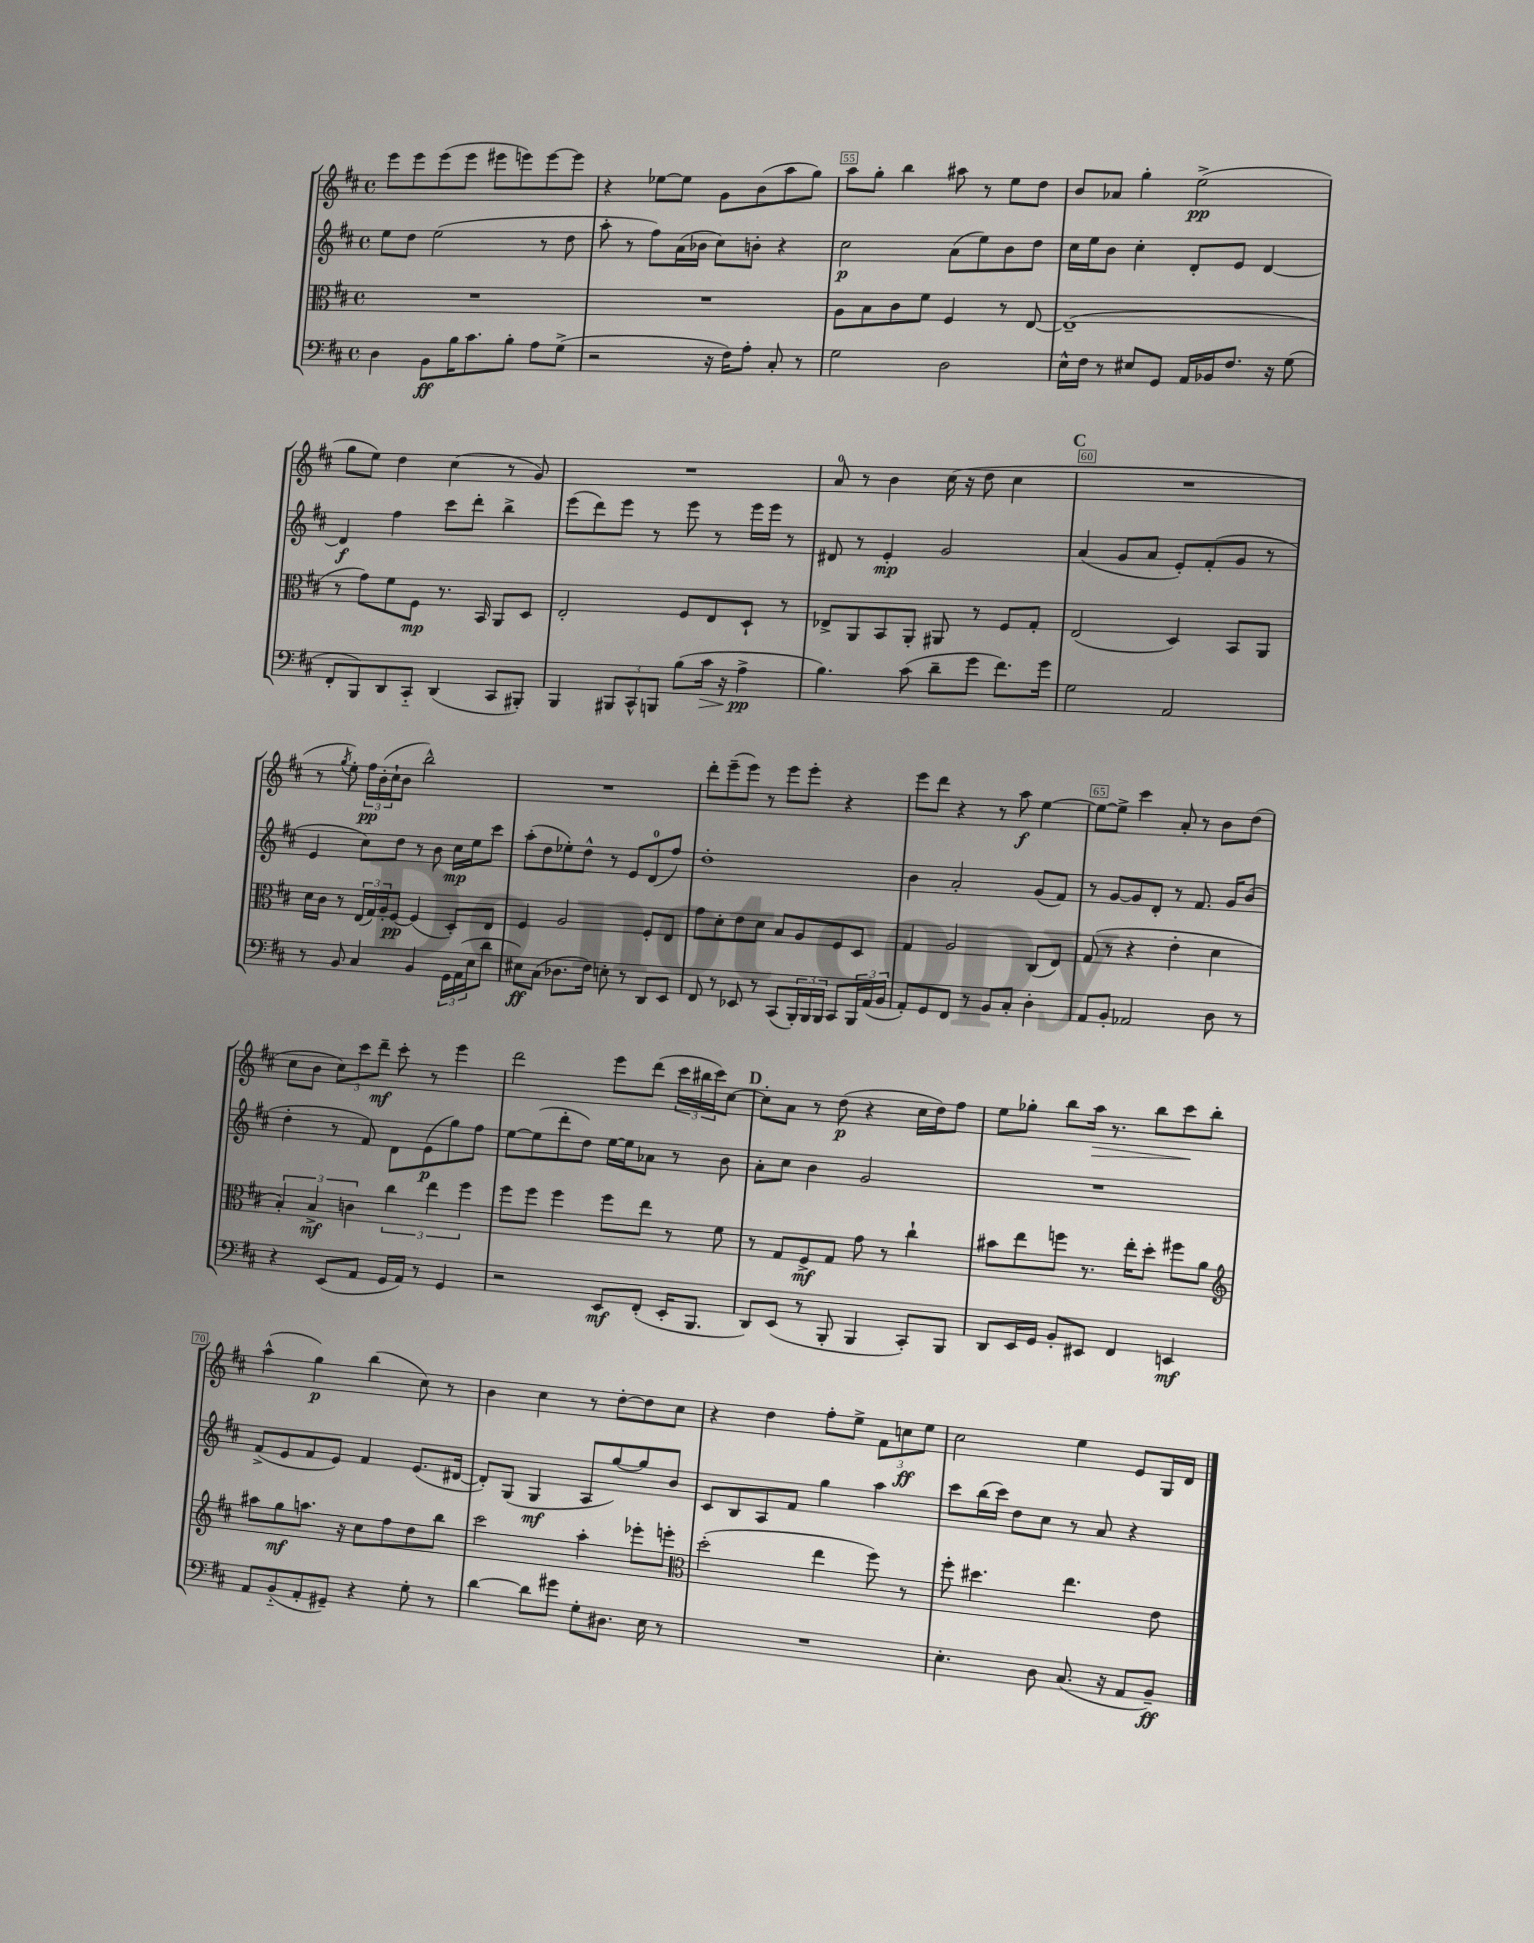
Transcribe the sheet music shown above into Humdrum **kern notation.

**kern	**dynam	**kern	**dynam	**kern	**dynam	**kern	**dynam
*part4	*part4	*part3	*part3	*part2	*part2	*part1	*part1
*staff4	*staff4	*staff3	*staff3	*staff2	*staff2	*staff1	*staff1
*clefF4	*	*clefC3	*	*clefG2	*	*clefG2	*
*k[f#c#]	*	*k[f#c#]	*	*k[f#c#]	*	*k[f#c#]	*
*M4/4	*	*M4/4	*	*M4/4	*	*M4/4	*
*met(c)	*	*met(c)	*	*met(c)	*	*met(c)	*
=53	=53	=53	=53	=53	=53	=53	=53
4D\	.	1r	.	8ee\L	.	8eee\L	.
.	.	.	.	8dd\J	.	8eee\	.
8BB\L	ff	.	.	(2ee\	.	(8eee\	.
16B\K	.	.	.	.	.	8eee\J	.
8.c#\	.	.	.	.	.	.	.
.	.	.	.	.	.	8eee#X\L	.
8B'\J	.	.	.	.	.	8eeen\)	.
8A\L	.	.	.	8r	.	[8eee\	.
(8G^\J	.	.	.	8dd\	.	8eee\J]	.
=54	=54	=54	=54	=54	=54	=54	=54
2r	.	1r	.	8aa'\	.	4r	.
.	.	.	.	8r	.	.	.
.	.	.	.	8ff#\L)	.	[8ee-X\L	.
.	.	.	.	(16a\L	.	8ee-\J]	.
.	.	.	.	16b-X\JJ	.	.	.
16r	.	.	.	8cc#\L)	.	8g\L	.
16F#\KL)	.	.	.	.	.	.	.
8A'\J	.	.	.	8bn'\J	.	(8b\	.
8C#'/	.	.	.	4r	.	8aa\	.
8r	.	.	.	.	.	8gg\J)	.
=55	=55	=55	=55	=55	=55	=55	=55
2G\	.	8A\L	.	2cc#\	p	8aa\L	.
.	.	8B\	.	.	.	8gg'\J	.
.	.	8c#\	.	.	.	4bb\	.
.	.	8f#\J	.	.	.	.	.
2D\	.	4F#/	.	(8a\L	.	8aa#X\	.
.	.	.	.	8ee\)	.	8r	.
.	.	8r	.	8b\	.	8ee\L	.
.	.	[8E/	.	8dd\J	.	8dd\J	.
=56	=56	=56	=56	=56	=56	=56	=56
16E^^\LL	.	(1E~]	.	16cc#\LL	.	8b/L	.
16F#\JJ	.	.	.	16ee\J	.	.	.
8r	.	.	.	8b\J	.	8a-X/J	.
8E#X/L	.	.	.	4cc#'\	.	4gg'\	.
8GG/J	.	.	.	.	.	.	.
16AA/LL	.	.	.	8d'/L	.	(2ee^\	pp
16BB-X/J	.	.	.	.	.	.	.
8.F#/J	.	.	.	8e/J	.	.	.
.	.	.	.	[4d/	.	.	.
16r	.	.	.	.	.	.	.
(8G\	.	.	.	.	.	.	.
!!LO:LB:g=z
=57	=57	=57	=57	=57	=57	=57	=57
8FF#'/L	.	8r	.	4d/]	f	8gg\L	.
8BBB/)	.	8g\L)	.	.	.	8ee\J)	.
8DD/	.	8f#\	.	4ff#\	.	4dd\	.
8CC#/J	.	8F#\J	mp	.	.	.	.
(4DD/	.	8.r	.	8ccc#\L	.	(4cc#\	.
.	.	.	.	8ddd'\J	.	.	.
.	.	16BB/	.	.	.	.	.
8CC#/L	.	8AA/L	.	4bb^\	.	8r	.
8BBB#X'/J)	.	8D/J	.	.	.	8g/)	.
=58	=58	=58	=58	=58	=58	=58	=58
4BBB/	.	2E'/	.	(8eee\L	.	1r	.
.	.	.	.	8ddd\)	.	.	.
12BBB#X/L	.	.	.	8eee\J	.	.	.
12CC#^^/	.	.	.	.	.	.	.
.	.	.	.	8r	.	.	.
12BBBn/J	.	.	.	.	.	.	.
(8B\L	.	8F#/L	.	8eee\	.	.	.
!	!LO:HP:b	!	!	!	!	!	!
16c#\Jk	>	8E/	.	8r	.	.	.
16r	.	.	.	.	.	.	.
4A^\	pp	8D`/J	.	16eee\LL	.	.	.
.	.	.	.	16eee\JJ	.	.	.
.	.	8r	.	8r	.	.	.
.	]	.	.	.	.	.	.
=59	=59	=59	=59	=59	=59	=59	=59
4.B\)	.	8E-X^/L	.	8d#X/	.	8a/	.
.	.	8AA/	.	8r	.	8r	.
.	.	8BB/	.	4e'/	mp	4b\	.
(8c#\	.	8AA'/J	.	.	.	.	.
8d~\L	.	8AA#X/	.	2g/	.	(16cc#\	.
.	.	.	.	.	.	16r	.
8g\J	.	8r	.	.	.	8dd\	.
8.f#\L)	.	8F#/L	.	.	.	4cc#\	.
.	.	8G'/J	.	.	.	.	.
16g\Jk	.	.	.	.	.	.	.
!!LO:REH:place=s1:t=C
=60	=60	=60	=60	=60	=60	=60	=60
2G\	.	(2E/	.	(4a/	.	1r	.
.	.	.	.	8g/L	.	.	.
.	.	.	.	8a/J	.	.	.
2AA/	.	4D/)	.	8e'/L)	.	.	.
.	.	.	.	(8f#'/	.	.	.
.	.	8BB/L	.	8g/J	.	.	.
.	.	8AA/J	.	8r	.	.	.
!!LO:LB:g=z
=61	=61	=61	=61	=61	=61	=61	=61
8r	.	16d\LL	.	4e/	.	8r	.
.	.	16c#\JJ	.	.	.	.	.
.	.	.	.	.	.	8qgg/	.
8BB/	.	8r	.	.	.	8ee'\)	.
4C#/	.	(24E/LL	.	8cc#\L)	.	24ff#\LL	pp
.	.	24G/)	.	.	.	(24b'\	.
.	.	24A'/J	.	.	.	24cc#`\J	.
.	.	[8F#/J	pp	8dd\J	.	8b\J	.
4BB/	.	(4F#/]	.	8r	.	2bb^^\)	.
.	.	.	.	8b\	.	.	.
24GG\LL	.	8D'/L)	.	16cc#\LL	mp	.	.
(24AA\	.	.	.	.	.	.	.
.	.	.	.	16ee\J	.	.	.
24E\J	.	.	.	.	.	.	.
8d\J	.	8E/J	.	8ccc#\J	.	.	.
=62	=62	=62	=62	=62	=62	=62	=62
8E#X\L)	ff	4F#/	.	(8aa'\L	.	1r	.
(8C#\J	.	.	.	8dd\	.	.	.
8.D-X\L	.	2A/	.	8ee-X'\)	.	.	.
.	.	.	.	8dd^^\J	.	.	.
16F#\Jk)	.	.	.	.	.	.	.
8En'\	.	.	.	8r	.	.	.
8r	.	.	.	8e/L	.	.	.
8DD/L	.	8F#'/L	.	(8d/	.	.	.
8EE/J	.	8E/J	.	8ff#/J)	.	.	.
=63	=63	=63	=63	=63	=63	=63	=63
8FF#/	.	8g\L	.	1dd'	.	8ddd'\L	.
8r	.	8d'\	.	.	.	(8eee~\	.
8EE-X/	.	8e\	.	.	.	8eee\J)	.
8r	.	8d\J	.	.	.	8r	.
(8CC#/L	.	8B/L	.	.	.	8eee\L	.
24BBB'/L)	.	8A/	.	.	.	8eee'\J	.
24BBB/	.	.	.	.	.	.	.
24BBB/JJ	.	.	.	.	.	.	.
8CC#/L	.	8F#/	.	.	.	4r	.
24BBB/L	.	8D/J	.	.	.	.	.
(24AA/	.	.	.	.	.	.	.
24BB/JJ	.	.	.	.	.	.	.
=64	=64	=64	=64	=64	=64	=64	=64
8AA'/L)	.	4G/	.	4b\	.	8eee\L	.
8GG/	.	.	.	.	.	8ddd\J	.
8FF#/J	.	2A/	.	2a'/	.	4r	.
8r	.	.	.	.	.	.	.
8BB/L	.	.	.	.	.	8r	.
8C#'/J	.	.	.	.	.	8aa\	f
4D'\	.	(8C#/L	.	(8g/L	.	[4ee\	.
.	.	8E/J)	.	8f#/J)	.	.	.
=65	=65	=65	=65	=65	=65	=65	=65
8AA/L	.	(8G/	.	8r	.	8ee\L_	.
8BB'/J	.	8r	.	[8g/L	.	8ee^\J]	.
2AA-X/	.	4r	.	8g/]	.	4ccc#\	.
.	.	.	.	8d'/J	.	.	.
.	.	4e'\	.	8r	.	8a'/	.
.	.	.	.	8.f#/	.	8r	.
8D\	.	4d\	.	.	.	8b\L	.
.	.	.	.	16g/KL	.	.	.
8r	.	.	.	(8b/J	.	(8dd\J	.
!!LO:LB:g=z
=66	=66	=66	=66	=66	=66	=66	=66
4r	.	6B'/)	.	4dd'\	.	8cc#\L	.
.	.	.	.	.	.	8b\J	.
.	.	6B^/	mf	.	.	.	.
(8EE/L	.	.	.	8r	.	12cc#\L)	.
.	.	6cn\	.	.	.	12ccc#\	.
8AA/J	.	.	.	8f#/)	.	.	.
.	.	.	.	.	.	12ddd~\J	mf
16GG/LL	.	6cc#\	.	8d\L	.	8ccc#'\	.
16AA/JJ)	.	.	.	.	.	.	.
8r	.	.	.	(8e\	p	8r	.
.	.	6ee\	.	.	.	.	.
4GG/	.	.	.	8gg\)	.	4eee\	.
.	.	6ff#\	.	.	.	.	.
.	.	.	.	8ff#\J	.	.	.
=67	=67	=67	=67	=67	=67	=67	=67
2r	.	8ff#\L	.	[8ee\L	.	2ddd\	.
.	.	8ff#\J	.	(8ee\]	.	.	.
.	.	4ff#\	.	8ddd'\	.	.	.
.	.	.	.	8dd\J)	.	.	.
8EE/L	mf	8ff#\L	.	[16ee\LL	.	8eee\L	.
.	.	.	.	16ee\J]	.	.	.
(8FF#'/J	.	8ee\J	.	8a-X\J	.	(8ddd\J	.
16EE'/KL	.	8r	.	8r	.	24ccc#\LL	.
.	.	.	.	.	.	24bb#X\	.
8.BBB/J	.	.	.	.	.	.	.
.	.	.	.	.	.	24ccc#\J)	.
.	.	8f#\	.	8b\	.	[8cc#\J	.
!!LO:REH:place=s1:t=D
=68	=68	=68	=68	=68	=68	=68	=68
8DD/L)	.	8r	.	8a'\L	.	8cc#'\L]	.
(8EE/J	.	8G/L	.	8cc#\J	.	8a\J	.
8r	.	8F#^/	mf	4b\	.	8r	.
8BBB'/	.	8G/J	.	.	.	(8dd\	p
4BBB/	.	8g\	.	2g/	.	4r	.
.	.	8r	.	.	.	.	.
8CC#'/L)	.	4cc#`\	.	.	.	16cc#\LL	.
.	.	.	.	.	.	16dd\J)	.
8BBB/J	.	.	.	.	.	8ff#\J	.
=69	=69	=69	=69	=69	=69	=69	=69
8DD/L	.	8b#X\L	.	1r	.	8ee\L	.
16EE/L	.	8ee\	.	.	.	8gg-X'\J	.
16GG/JJ	.	.	.	.	.	.	.
8BB'/L	.	8ffn\J	.	.	.	8bb\L	.
!	!	!	!	!	!	!	!LO:HP:b
8EE#X/J	.	8.r	.	.	.	16aa\Jk	>
.	.	.	.	.	.	8.r	.
4FF#/	.	.	.	.	.	.	.
.	.	16ee'\KL	.	.	.	.	.
.	.	8dd'\J	.	.	.	8bb\L	.
4EEn/	mf	8ff#X\L	.	.	.	8ccc#\	.
.	.	8a\J	.	.	.	8bb'\J	]
!!LO:LB:g=z
=70	=70	=70	=70	=70	=70	=70	=70
*	*	*clefG2	*	*	*	*	*
8AA/L	.	8aa#X\L	.	(8f#^/L	.	(4aa^^\	.
(8BB/	.	8gg\	mf	8e/	.	.	.
8AA'/	.	8.aan\J	.	8f#/	.	4gg\)	p
8GG#X~/J)	.	.	.	8e/J)	.	.	.
.	.	16r	.	.	.	.	.
4r	.	8cc#\L	.	4f#/	.	(4bb\	.
.	.	8ff#\	.	.	.	.	.
8G'\	.	8dd\	.	(8.e/L	.	8cc#\)	.
8r	.	8bb\J	.	.	.	8r	.
.	.	.	.	[16d#X/Jk	.	.	.
=71	=71	=71	=71	=71	=71	=71	=71
[4d\	.	2ccc#\	.	8d#'/L])	.	4b\	.
.	.	.	.	(8G/J	.	.	.
8d\L]	.	.	.	4G/	mf	4cc#\	.
8g#X\J	.	.	.	.	.	.	.
8G'\L	.	4aa'\	.	8A/L	.	8r	.
8.D#X\J	.	.	.	[8gg/)	.	[8dd'\L	.
.	.	8eee-X'\L	.	8gg/]	.	8dd\]	.
16E\	.	.	.	.	.	.	.
8r	.	8eeen'\J	.	8b/J	.	8cc#\J	.
=72	=72	=72	=72	=72	=72	=72	=72
*	*	*clefC3	*	*	*	*	*
1r	.	(2dd'\	.	8c#/L	.	4r	.
.	.	.	.	8B/	.	.	.
.	.	.	.	8A/	.	4dd\	.
.	.	.	.	8f#/J	.	.	.
.	.	4ee\	.	4gg\	.	8ff#'\L	.
.	.	.	.	.	.	8ee^\J	.
.	.	8ff#\)	.	4aa\	.	12f#\L	.
.	.	.	.	.	.	12ccn\	ff
.	.	8r	.	.	.	.	.
.	.	.	.	.	.	12ee\J	.
=73	=73	=73	=73	=73	=73	=73	=73
4.E'\	.	8ff#'\	.	8ccc#\L	.	2cc#\	.
.	.	4.dd#X\	.	(16bb\L	.	.	.
.	.	.	.	16ccc#\JJ)	.	.	.
.	.	.	.	8dd\L	.	.	.
8D\	.	.	.	8cc#\J	.	.	.
(8.C#/	.	4.ee\	.	8r	.	4ee\	.
.	.	.	.	8a/	.	.	.
16r	.	.	.	.	.	.	.
8AA/L	.	.	.	4r	.	8e/L	.
8BB~/J)	ff	8e\	.	.	.	16G/L	.
.	.	.	.	.	.	16d/JJ	.
==	==	==	==	==	==	==	==
*-	*-	*-	*-	*-	*-	*-	*-
